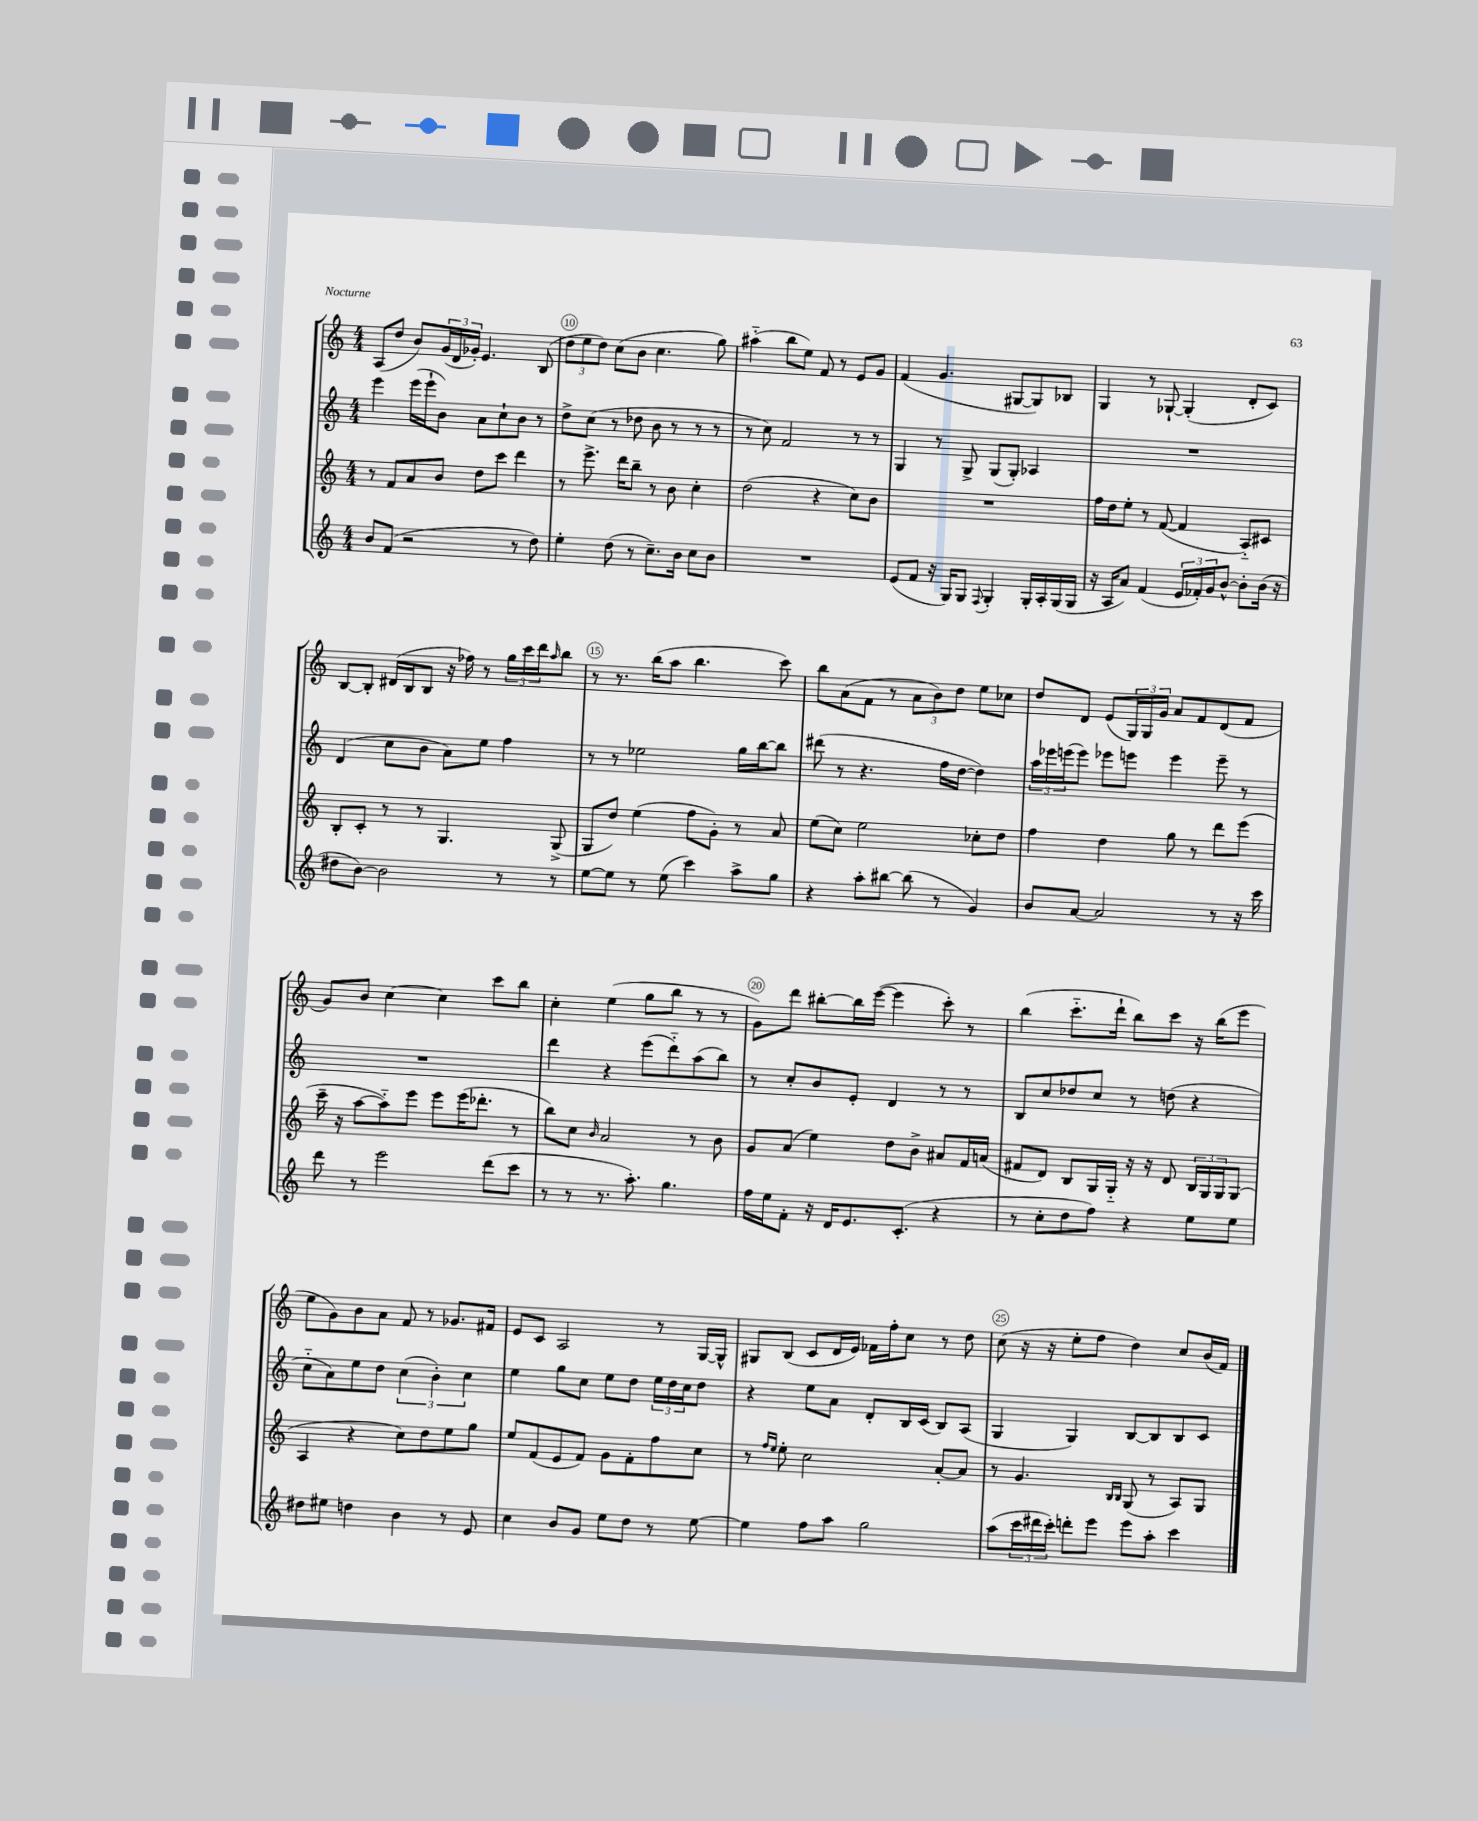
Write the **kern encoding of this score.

**kern	**kern	**kern	**kern
*staff4	*staff3	*staff2	*staff1
*clefG2	*clefG2	*clefG2	*clefG2
*k[]	*k[]	*k[]	*k[]
*M4/4	*M4/4	*M4/4	*M4/4
8b	8r	4eee	(8A
(8f	8f	.	8dd
2r	8a	(16eee	8b)
.	.	16eee`	.
.	8b	8b)	(24g
.	.	.	24d
.	.	.	24g-')
.	8dd	8a	4.e
.	8ccc	8cc`	.
8r	4ddd	8b	.
8dd)	.	8r	(8B
=	=	=	=
4ee'	8r	8dd^	12dd
.	.	.	12ee
.	8.eee^	(8cc	.
.	.	.	12dd)
(8dd	.	8r	(8cc
.	16ddd	.	.
8r	8bb~	8dd-	8b
8.cc~)	8r	8b	4.cc
.	8b	8r	.
16b	.	.	.
8cc	4cc'	8r	.
8b	.	8r	8gg)
=	=	=	=
1r	(2dd	8r	(4aa#'~
.	.	8cc)	.
.	.	2f	8bb
.	.	.	8ee)
.	4r	.	8f
.	.	.	8r
.	8cc)	8r	8e
.	8b	8r	8g
=	=	=	=
(8e	1r	4G	(4f
8f	.	.	.
16r	.	8r	4.g
16G)	.	.	.
8G	.	8G^	.
8qqF	.	.	.
4G'	.	(8G	.
.	.	8G')	[8G#
16G'	.	4A-	8G#])
16A'	.	.	.
(16G	.	.	8B-
16G	.	.	.
=	=	=	=
16r	16ff	1r	4G
16A	16dd	.	.
8a)	8ee'	.	.
(4f	8r	.	8r
.	([8f	.	[8G-`
24e	4f]	.	(4G-']
24f-')	.	.	.
24g	.	.	.
[8b^^	.	.	.
8b']	8A'~)	.	8d'
(16b	8c#	.	8c)
16r	.	.	.
=	=	=	=
8dd#	8B'	(4d	[8B
[8b)	8c'	.	8B']
2b]	8r	8cc	(16d#
.	.	.	16B
.	8r	8b	8B
.	4.G	8a)	16r
.	.	.	16ff-)
.	.	8ee	8r
8r	.	4ff	24gg
.	.	.	24ccc
.	.	.	24ddd
.	.	.	16qqaa
8r	(8G^	.	8bb
=	=	=	=
[8ee	8G	8r	8r
8ee]	8dd)	8r	8.r
8r	(4ee	2ee-	.
.	.	.	(16bb
(8ee	.	.	8aa
4ccc)	8ff	.	4.bb
.	8g')	.	.
8aa^	8r	16gg	.
.	.	[16bb	.
8gg	8a	8bb]	8ccc)
=	=	=	=
4r	(8ee	(8ddd#	8bb
.	8cc)	8r	(8a
8aa'	2ee	4.r	8f
[8bb#	.	.	8r
(8bb#]	.	.	12a
.	.	.	12b)
8r	.	16ff	.
.	.	.	12dd
.	.	[16dd	.
4g)	8cc-'	4dd])	8ee
.	8dd	.	8cc-
=	=	=	=
8b	4ff	24aa	8dd
.	.	24eee-	.
.	.	(24eee	.
[8a	.	8eee)	8d
2a]	4dd	8eee-	(8e
.	.	8eee	24G)
.	.	.	24G
.	.	.	24g
.	8gg	4eee	8a
.	8r	.	8f
8r	8ddd	8eee~	(8d
16r	(8eee	8r	8f
16ccc	.	.	.
=	=	=	=
8ddd	16ccc~	1r	8g)
.	16r	.	.
8r	[8aa	.	8b
2eee	8aa'~])	.	[4cc
.	8eee	.	.
.	8eee	.	4cc]
.	(16eee	.	.
.	8.ddd-'	.	.
(8ddd	.	.	8ccc
8ccc	8r	.	8bb
=	=	=	=
8r	8bb)	4ddd	4cc'
8r	8cc	.	.
.	16qqb	.	.
8.r	2a	4r	(4ee
8.aa')	.	.	.
.	.	(8eee	8gg
4.gg	.	8ddd'~)	8bb
.	8r	(8aa	8r
.	8b	8bb)	8r
=	=	=	=
16ff	8g	8r	8g)
16ee	.	.	.
8f'	(8a	8cc'	8ddd
16r	4ee)	8b	[8bb#'
16d	.	.	.
8.e	.	8e'	16bb#]
.	.	.	([16eee
.	8dd	4d	4eee]
(8.c'	.	.	.
.	8b^	.	.
4r	8a#	8r	8ccc')
.	16f	8r	8r
.	(16a	.	.
=	=	=	=
8r	8f#	8B	(4bb
8cc'	8d)	8cc	.
8dd	8B	8dd-	8.ccc'~
8ff)	16G	8cc	.
.	16G'~	.	16ddd`
4r	16r	8r	8bb)
.	16r	.	.
.	8d	(8dd	8ccc
8ee	24B	4r	16r
.	24G	.	.
.	.	.	(16bb
.	24G	.	.
8ee	(8G	.	8eee
=	=	=	=
8dd#	4A	8cc'~	8ee
8ee#	.	8a)	8g)
4dd	4r	8ee	8b
.	.	8dd	8a
4b	8cc)	(6cc	8f
.	8dd	.	8r
.	.	6b')	.
8r	8ee	.	8.g-
.	.	6cc	.
8e	8gg	.	.
.	.	.	16f#
=	=	=	=
4cc	8ee	4ee	8e
.	(8f	.	8c
8b	8e	8gg	2A
8g	8f)	8cc	.
8ee	8g	8ee	.
8dd	8f'	8dd	.
8r	8ff	24ee	8r
.	.	24dd	.
.	.	24cc	.
[8ee	8cc	8dd	[16G
.	.	.	16G^^]
=	=	=	=
4ee]	8r	4r	8G#
.	16qqff	.	.
.	16qqee	.	.
.	8ee'	.	(8B
8ff	2cc	8ee	8c
8aa	.	8a	16d
.	.	.	16e)
2gg	.	8d'	16f-
.	.	.	16ff'
.	.	16B	8cc
.	.	(16c	.
.	[8a'	8B)	8r
.	8a]	(8A	8dd
=	=	=	=
(8aa	8r	4G	(8cc
24ccc	4.g	.	16r
24ddd#	.	.	.
.	.	.	16r
24ccc')	.	.	.
8ddd'	.	4G)	8ee'
8eee	.	.	8ff
.	16qqB	.	.
.	16qqB	.	.
8eee	(8G	[8B	4dd)
8aa'	8r	8B]	.
4ccc	8A)	8B	8cc
.	8G	8c	(16b
.	.	.	16f)
==	==	==	==
*-	*-	*-	*-
